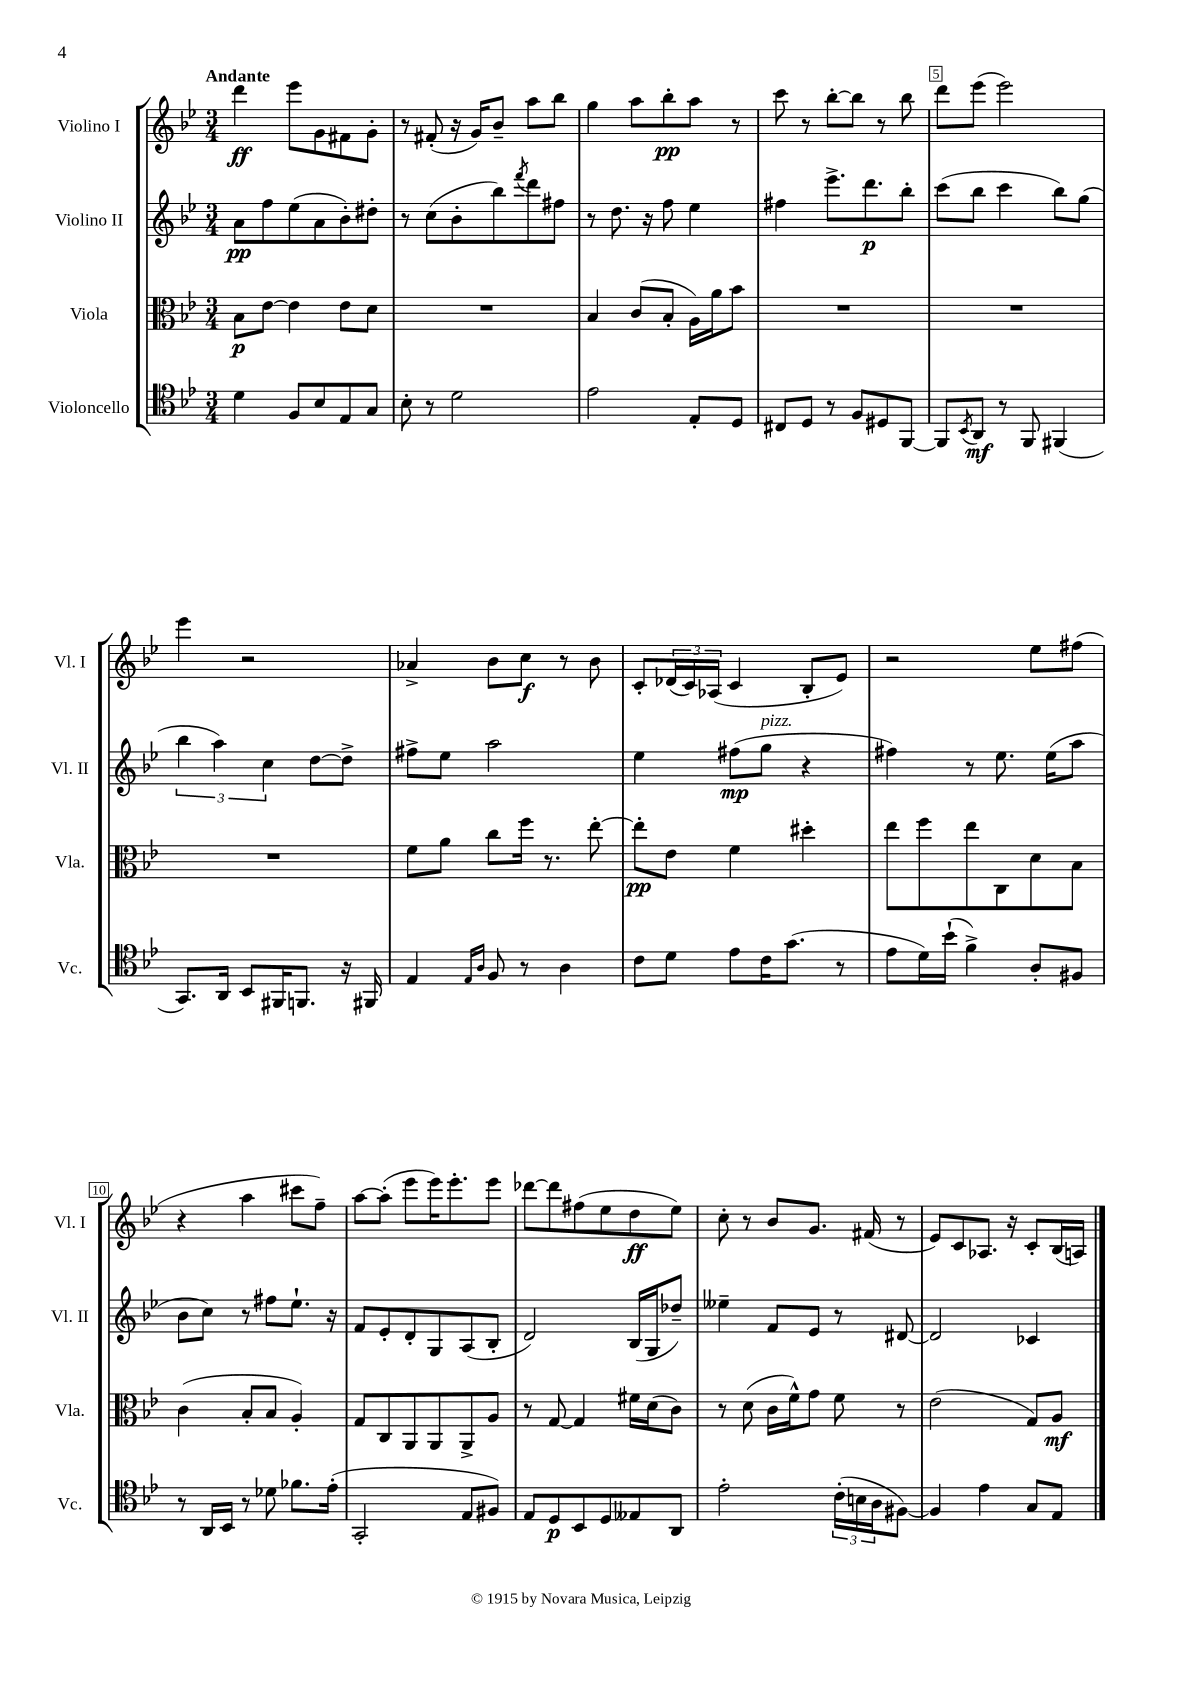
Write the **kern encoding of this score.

**kern	**kern	**kern	**kern
*staff4	*staff3	*staff2	*staff1
*clefC4	*clefC3	*clefG2	*clefG2
*k[b-e-]	*k[b-e-]	*k[b-e-]	*k[b-e-]
*M3/4	*M3/4	*M3/4	*M3/4
4d	8B-	8a	4ddd
.	[8e-	8ff	.
8F	4e-]	(8ee-	8eee-
8B-	.	8a	8g
8E-	8e-	8b-')	8f#
8G	8d	8dd#'	8g'
=	=	=	=
8B-'	2.r	8r	8r
8r	.	(8cc	(8f#'
2d	.	8b-'	16r
.	.	.	16g)
.	.	8bb-)	8b-~
.	.	8qfff	.
.	.	8ddd	8aa
.	.	8ff#	8bb-
=	=	=	=
2e-	4B-	8r	4gg
.	.	8.dd	.
.	(8c	.	8aa
.	.	16r	.
.	8B-'	8ff	8bb-'
8E-'	16A)	4ee-	8aa
.	16a	.	.
8D	8b-	.	8r
=	=	=	=
8C#	2.r	4ff#	8ccc
8D	.	.	8r
8r	.	8.eee-^	[8bb-'
8F	.	.	8bb-]
.	.	8.ddd	.
8D#	.	.	8r
[8FF	.	8bb-'	8bb-
=	=	=	=
8FF]	2.r	(8ccc	8ddd
8qBB-	.	.	.
8AA	.	8bb-	(8eee-
8r	.	4ccc	2eee-)
8FF	.	.	.
(4FF#	.	8bb-)	.
.	.	(8gg	.
=	=	=	=
8.GG)	2.r	6bb-	4eee-
.	.	6aa)	.
16AA	.	.	.
8BB-	.	.	2r
.	.	6cc	.
16FF#	.	.	.
8.FF	.	.	.
.	.	[8dd	.
16r	.	8dd^]	.
16FF#	.	.	.
=	=	=	=
4E-	8f	8ff#^	4a-^
.	8a	8ee-	.
16qqE-	.	.	.
16qqA	.	.	.
8F	8cc	2aa	8b-
8r	16ff	.	8cc
.	8.r	.	.
4A	.	.	8r
.	[8ee-'	.	8b-
=	=	=	=
8c	8ee-']	4ee-	8c'
8d	8e-	.	(24d-
.	.	.	24c)
.	.	.	(24A-
8e-	4f	(8ff#	4c
16c	.	8gg	.
(8.g	.	.	.
.	4dd#'	4r	8B-'
8r	.	.	8e-)
=	=	=	=
8e-	8ee-	4ff#)	2r
16d)	8ff	.	.
(16b-`	.	.	.
4f^)	8ee-	8r	.
.	8C	8.ee-	.
8A'	8d	.	8ee-
.	.	(16ee-	.
8F#	8B-	8aa	(8ff#
=	=	=	=
8r	(4c	8b-	4r
16AA	.	8cc)	.
16BB-	.	.	.
8r	8B-'	8r	4aa
8d-	8B-	8ff#	.
8.f-	4A')	8.ee-`	8ccc#
.	.	.	8ff~)
(16e-'	.	16r	.
=	=	=	=
2GG'	8G	8f	[8aa
.	8C	8e-'	(8aa']
.	8AA	8d'	8eee-
.	8AA	8G	16eee-)
.	.	.	8.eee-'
8E-	8AA^	(8A	.
8F#)	8A	8B-'	8eee-
=	=	=	=
8E-	8r	2d)	[8ddd-
8D	[8G	.	8ddd-]
8BB-	4G]	.	(8ff#
8D	.	.	8ee-
8E--	16f#	(16B-	8dd
.	(16d	16G	.
8AA	8c)	8dd-~)	8ee-)
=	=	=	=
2e-'	8r	4ee--~	8cc'
.	(8d	.	8r
.	16c	8f	8b-
.	16f^^)	.	.
.	8g	8e-	8.g
(24c'	8f	8r	.
24B	.	.	.
.	.	.	(16f#
24A	.	.	.
[8F#)	8r	[8d#	8r
=	=	=	=
4F#]	(2e-	2d#]	8e-)
.	.	.	8c
4e-	.	.	8.A-
.	.	.	16r
8G	8G)	4c-	8c'
8E-	8A	.	(16B-
.	.	.	16A)
==	==	==	==
*-	*-	*-	*-
